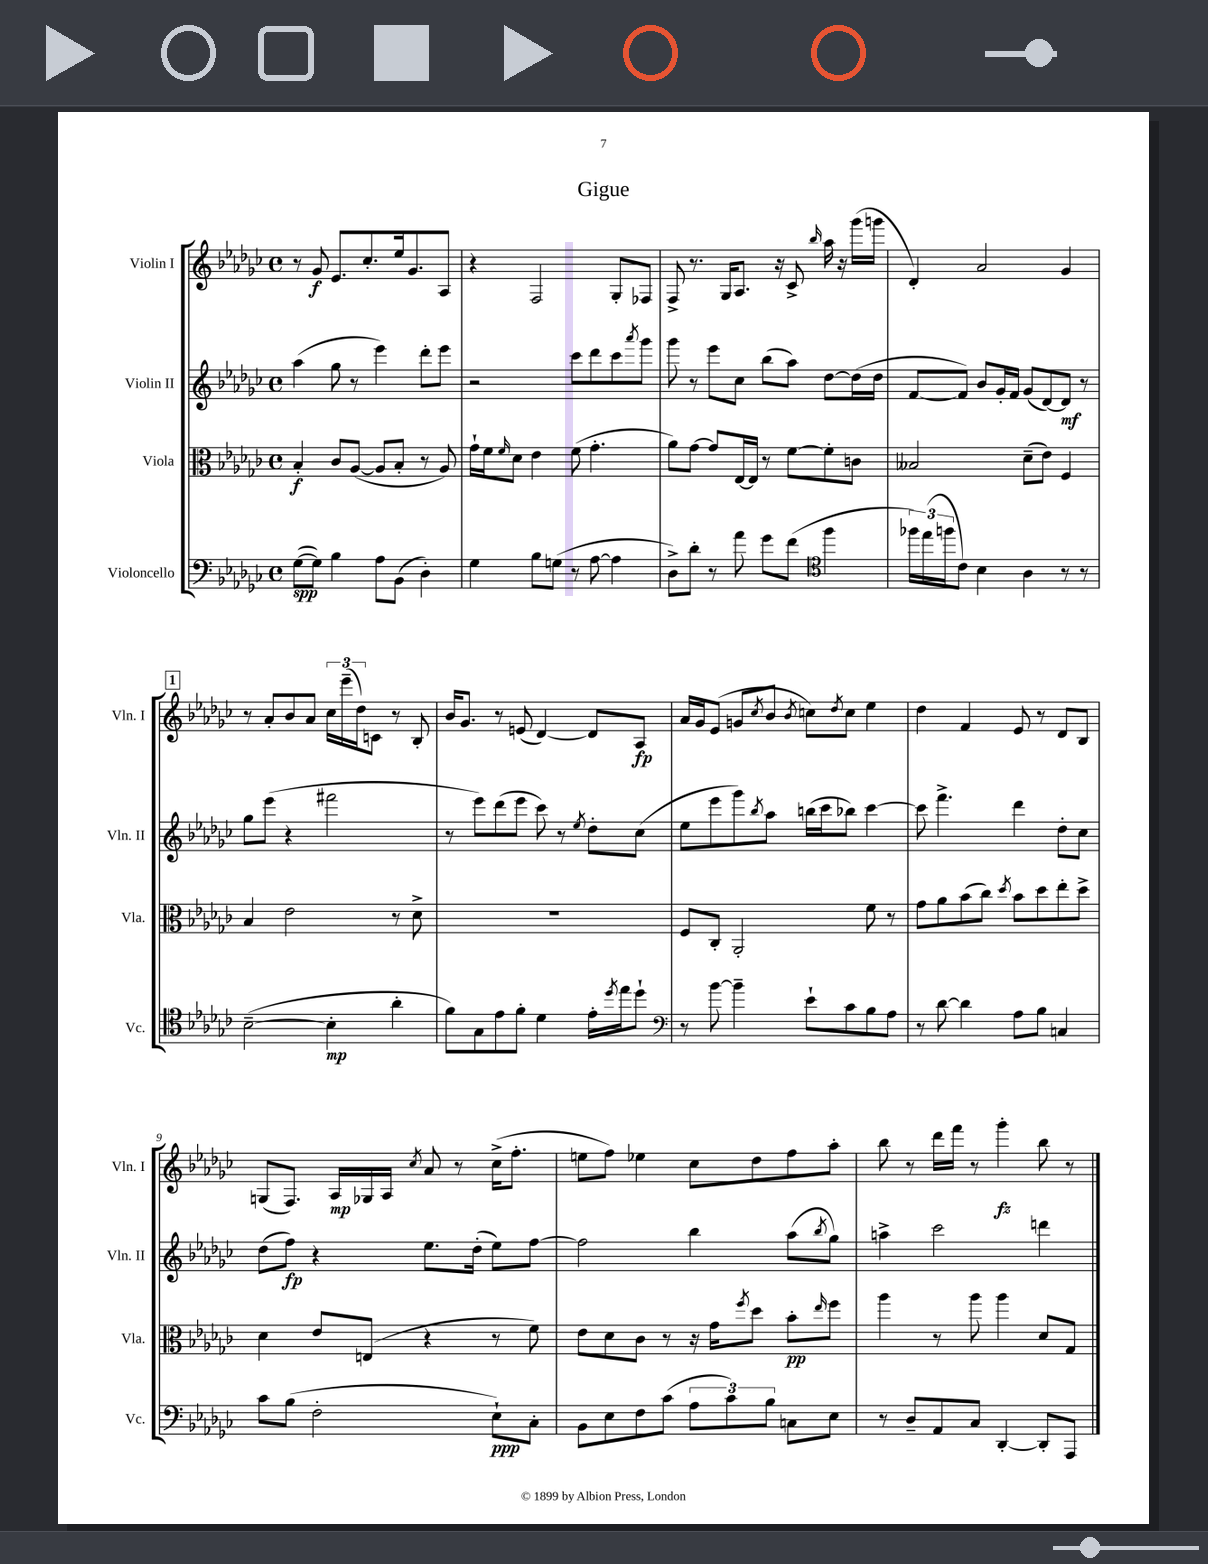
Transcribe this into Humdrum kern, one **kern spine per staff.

**kern	**dynam	**kern	**dynam	**kern	**dynam	**kern	**dynam
*part4	*part4	*part3	*part3	*part2	*part2	*part1	*part1
*staff4	*staff4	*staff3	*staff3	*staff2	*staff2	*staff1	*staff1
*I"Violoncello	*	*I"Viola	*	*I"Violin II	*	*I"Violin I	*
*I'Vc.	*	*I'Vla.	*	*I'Vln. II	*	*I'Vln. I	*
*clefF4	*	*clefC3	*	*clefG2	*	*clefG2	*
*k[b-e-a-d-g-c-]	*	*k[b-e-a-d-g-c-]	*	*k[b-e-a-d-g-c-]	*	*k[b-e-a-d-g-c-]	*
*M4/4	*	*M4/4	*	*M4/4	*	*M4/4	*
*met(c)	*	*met(c)	*	*met(c)	*	*met(c)	*
=1	=1	=1	=1	=1	=1	=1	=1
([8G-\L	spp	4B-'/	f	(4aa-\	.	8r	.
8G-\J])	.	.	.	.	.	8g-/	f
4B-\	.	8c-/L	.	8gg-\	.	8.e-/L	.
.	.	([8A-/J	.	8r	.	.	.
.	.	.	.	.	.	8.cc-'/	.
8A-\L	.	8A-/L]	.	4eee-\)	.	.	.
(8BB-\J	.	8B-'/J	.	.	.	16ee-/k	.
.	.	.	.	.	.	8.g-/	.
4D-'\)	.	8r	.	8ddd-'\L	.	.	.
.	.	8A-/)	.	8eee-\J	.	8A-/J	.
=2	=2	=2	=2	=2	=2	=2	=2
4G-\	.	16g-`\LL	.	2r	.	4r	.
.	.	16f\J	.	.	.	.	.
.	.	16qqf/	.	.	.	.	.
.	.	8d-\J	.	.	.	.	.
8B-\L	.	4e-\	.	.	.	2F/	.
(8Gn\J	.	.	.	.	.	.	.
8r	.	(8f\	.	8ccc-\L	.	.	.
[8A-\	.	4.g-'\	.	8ddd-\	.	.	.
4A-\]	.	.	.	8ccc-\	.	8G-'/L	.
.	.	.	.	8qaaa-/	.	.	.
.	.	.	.	8ggg-\J	.	8F-X/J	.
=3	=3	=3	=3	=3	=3	=3	=3
8D-^\L)	.	8a-\L)	.	8ggg-\	.	8F^/	.
8d-'\J	.	[8g-\J	.	8r	.	8.r	.
8r	.	8g-/L]	.	8eee-\L	.	.	.
.	.	.	.	.	.	16G-/KL	.
8a-\	.	[16E-/L	.	8cc-\J	.	8.A-/J	.
.	.	16E-/JJ]	.	.	.	.	.
8g-\L	.	8r	.	(8bb-\L	.	.	.
.	.	.	.	.	.	16r	.
(8f\J	.	[8f\L	.	8aa-\J)	.	8c-^/	.
*clefC4	*	*	*	*	*	*	*
.	.	.	.	.	.	16qqbb-/	.
4ff\	.	8f'\]	.	[8dd-\L	.	16aa-\	.
.	.	.	.	.	.	16r	.
.	.	8cn\J	.	(16dd-\L]	.	(16ggg-\LL	.
.	.	.	.	16dd-\JJ	.	16gggn\JJ	.
=4	=4	=4	=4	=4	=4	=4	=4
24ff-X\LL)	.	2B--X/	.	[8f/L	.	4d-'/)	.
(24ee-\	.	.	.	.	.	.	.
24ffn\J	.	.	.	.	.	.	.
8c-\J)	.	.	.	8f/J])	.	.	.
4B-\	.	.	.	8b-/L	.	2a-/	.
.	.	.	.	16g-'/L	.	.	.
.	.	.	.	16f/JJ	.	.	.
4A-\	.	(8d-~\L	.	(8g-/L	.	.	.
.	.	8e-\J)	.	[8d-/)	.	.	.
8r	.	4F/	.	8d-/J]	mf	4g-/	.
8r	.	.	.	8r	.	.	.
!!LO:LB:g=z
!!LO:REH:place=s1:t=1
=5	=5	=5	=5	=5	=5	=5	=5
([2B-~\	.	4B-/	.	8gg-\L	.	8r	.
.	.	.	.	(8eee-\J	.	8a-'/L	.
.	.	2e-\	.	4r	.	8b-/	.
.	.	.	.	.	.	8a-/J	.
4B-'\]	mp	.	.	2fff#X\	.	24cc-\LL	.
.	.	.	.	.	.	(24eee-~\	.
.	.	.	.	.	.	24dd-\J)	.
.	.	.	.	.	.	8cn\J	.
4a-'\	.	8r	.	.	.	8r	.
.	.	8d-^\	.	.	.	8B-'/	.
=6	=6	=6	=6	=6	=6	=6	=6
8f\L)	.	1r	.	8r	.	16b-/KL	.
.	.	.	.	.	.	8.g-/J	.
8G-\	.	.	.	8eee-\L)	.	.	.
8e-\	.	.	.	(8ddd-\	.	8r	.
8f'\J	.	.	.	8eee-\J	.	(8en/	.
4d-\	.	.	.	8ccc-\)	.	[4d-/)	.
.	.	.	.	8r	.	.	.
.	.	.	.	8qee-/	.	.	.
16e-'\LL	.	.	.	8dd-'\L	.	8d-/L]	.
8qdd-/	.	.	.	.	.	.	.
16ee-\J	.	.	.	.	.	.	.
8dd-`\J	.	.	.	(8cc-\J	.	8A-/J	fp
=7	=7	=7	=7	=7	=7	=7	=7
*clefF4	*	*	*	*	*	*	*
8r	.	8F/L	.	8ee-\L	.	16a-/LL	.
.	.	.	.	.	.	16g-/J	.
[8b-\	.	8C-'/J	.	8eee-\	.	(8e-/J	.
4b-~\]	.	2AA-'/	.	8ggg-\)	.	8gn/L	.
.	.	.	.	8qbb-/	.	8qcc-/	.
.	.	.	.	8aa-\J	.	8b-/J	.
.	.	.	.	.	.	8qb-/	.
8e-`\L	.	.	.	(16bbn\LL	.	8ccn\L)	.
.	.	.	.	16ccc-\J	.	.	.
.	.	.	.	.	.	8qdd-/	.
8c-\	.	.	.	8bb-X\J)	.	8cc\J	.
8B-\	.	8f\	.	[4ccc-\	.	4ee-\	.
8A-\J	.	8r	.	.	.	.	.
=8	=8	=8	=8	=8	=8	=8	=8
8r	.	8g-\L	.	8ccc-\]	.	4dd-\	.
[8d-\	.	8a-\	.	4.fff^\	.	.	.
4d-\]	.	(8b-\	.	.	.	4f/	.
.	.	8cc-\J)	.	.	.	.	.
.	.	8qdd-/	.	.	.	.	.
8A-\L	.	8b-\L	.	4ddd-\	.	8e-/	.
8B-\J	.	8dd-\	.	.	.	8r	.
4Cn/	.	8ee-'\	.	8dd-'\L	.	8d-/L	.
.	.	8dd-^\J	.	8cc-\J	.	8B-/J	.
!!LO:LB:g=z
=9	=9	=9	=9	=9	=9	=9	=9
8c-\L	.	4d-\	.	(8dd-\L	.	(8Gn/L	.
(8B-\J	.	.	.	8ff\J)	fp	8.F/J)	.
2F'\	.	8e-/L	.	4r	.	.	.
.	.	.	.	.	.	16A-/LL	mp
.	.	(8En/J	.	.	.	16G-X/	.
.	.	.	.	.	.	16A-/JJ	.
.	.	.	.	.	.	8qcc-/	.
.	.	4r	.	8.ee-\L	.	8a-/	.
.	.	.	.	.	.	8r	.
.	.	.	.	(16dd-'\Jk	.	.	.
8E-`\L)	ppp	8r	.	8ee-\L)	.	(16cc-^\KL	.
.	.	.	.	.	.	8.ff'\J	.
8C-'\J	.	8f\)	.	[8ff\J	.	.	.
=10	=10	=10	=10	=10	=10	=10	=10
8BB-\L	.	8e-\L	.	2ff\]	.	8een\L	.
8E-\	.	8d-\	.	.	.	8ff\J)	.
8F\	.	8c-\J	.	.	.	4ee-X\	.
(8c-\J	.	8r	.	.	.	.	.
12A-\L	.	16r	.	4bb-\	.	8cc-\L	.
.	.	16g-\KL	.	.	.	.	.
12c-\)	.	.	.	.	.	.	.
.	.	8qff/	.	.	.	.	.
.	.	8dd-\J	.	.	.	8dd-\	.
12B-\J	.	.	.	.	.	.	.
8Cn\L	.	8b-'\L	pp	(8aa-\L	.	8ff\	.
.	.	16qqee-/	.	8qbb-/	.	.	.
8E-\J	.	8ff\J	.	8gg-\J)	.	8aa-'\J	.
=11	=11	=11	=11	=11	=11	=11	=11
8r	.	4aa-\	.	4aan^\	.	8bb-\	.
8D-~/L	.	.	.	.	.	8r	.
8AA-/	.	8r	.	2ccc-\	.	16ddd-\LL	.
.	.	.	.	.	.	16fff\JJ	.
8C-/J	.	8aa-\	.	.	.	8r	.
[4DD-'/	.	4aa-\	.	.	.	4ggg-'\	fz
8DD-'/L]	.	8d-/L	.	4dddn\	.	8bb-\	.
8AAA-/J	.	8G-/J	.	.	.	8r	.
==	==	==	==	==	==	==	==
*-	*-	*-	*-	*-	*-	*-	*-
